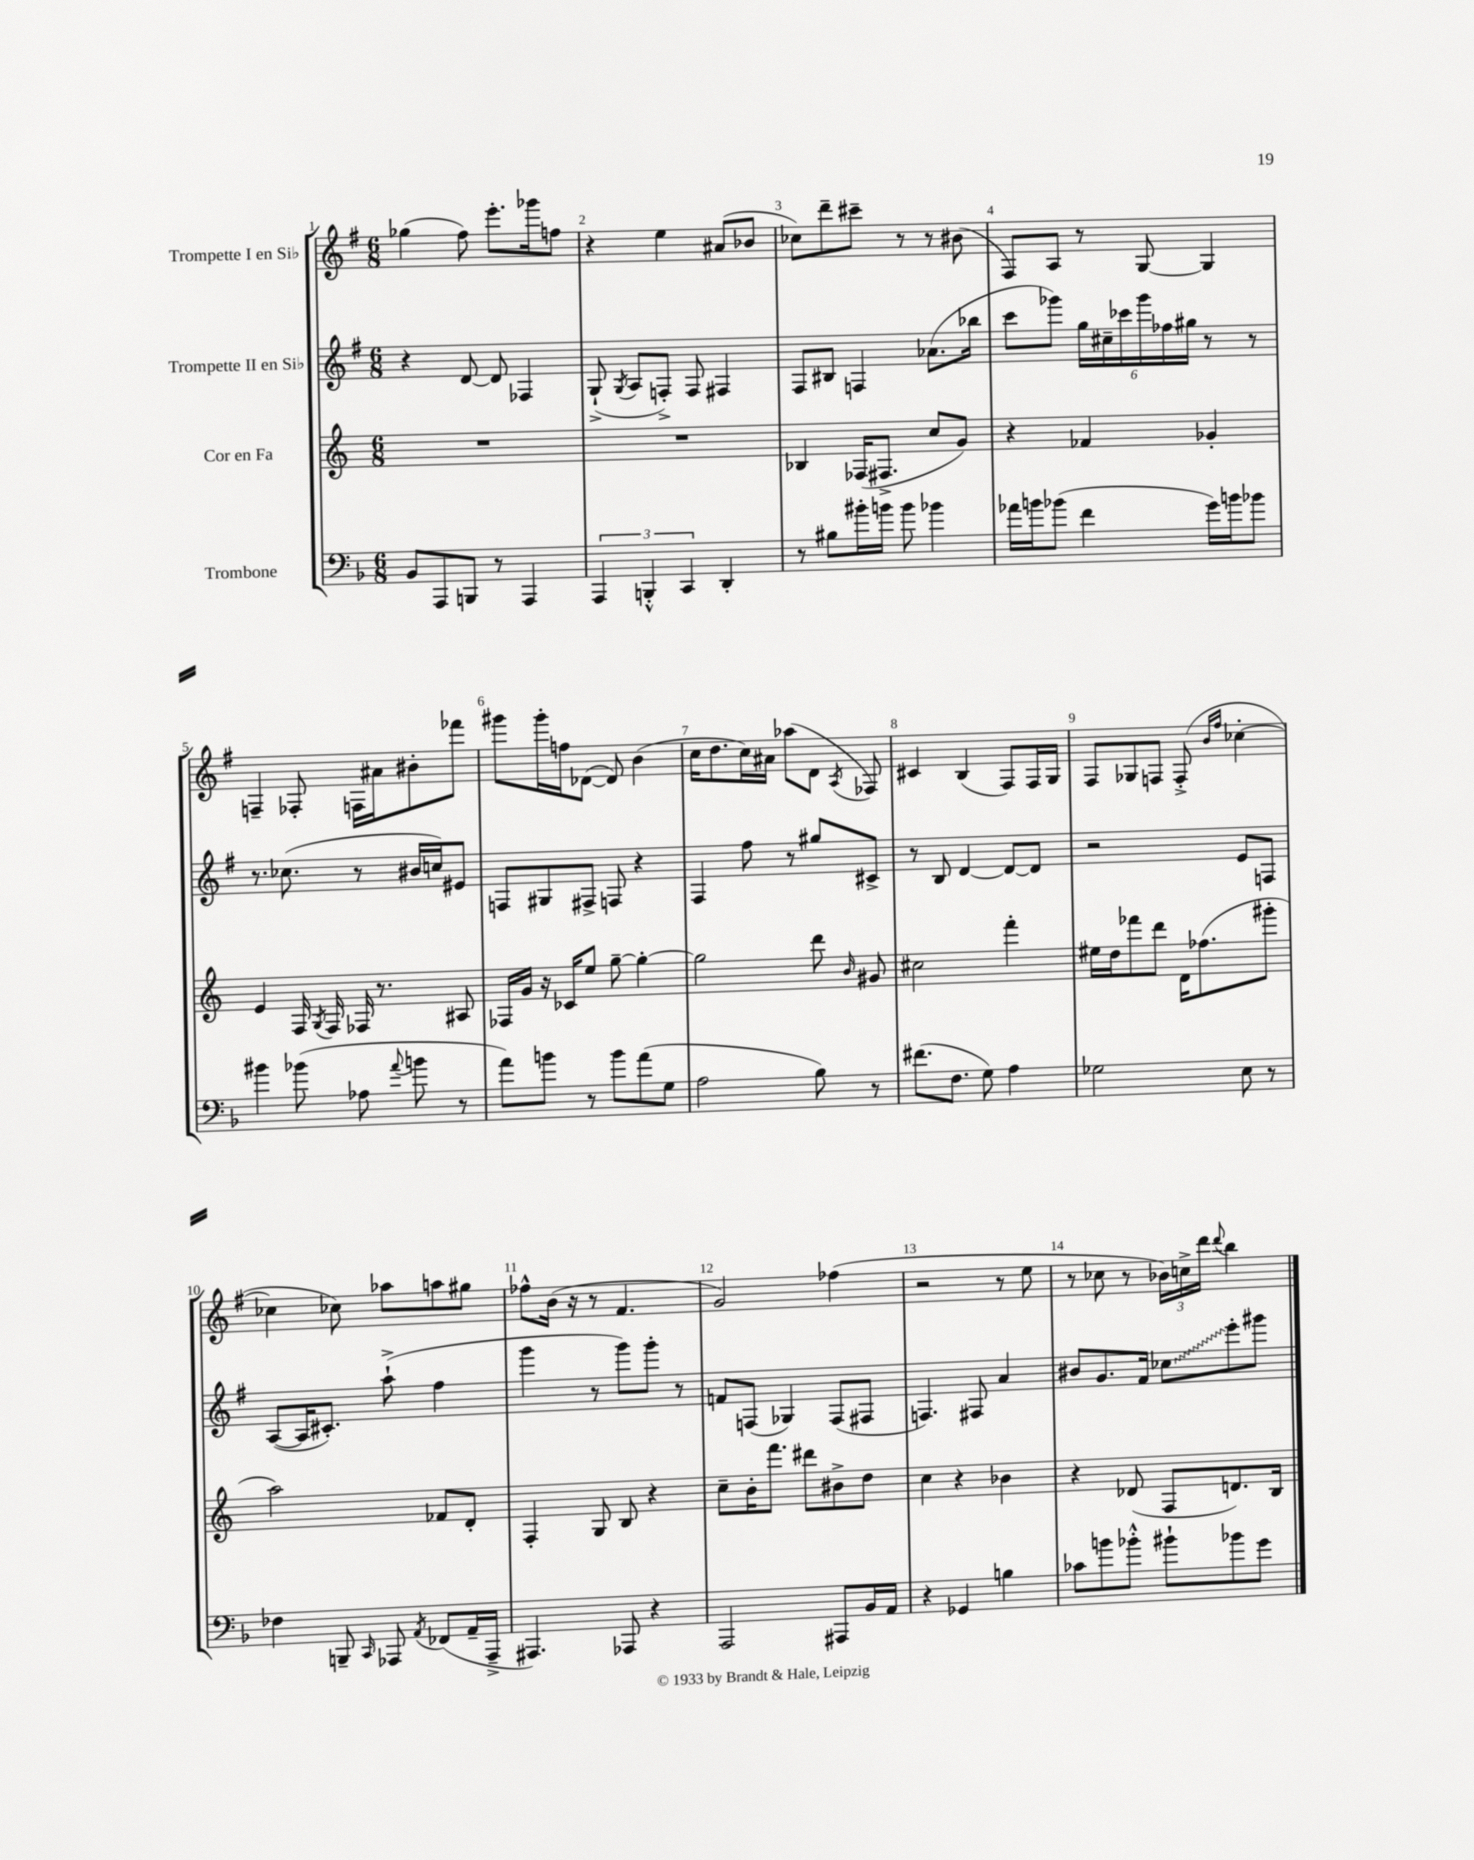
<<
\new StaffGroup <<
\new Staff = "s0" \with { instrumentName = "Trompette I en Sib" } {
    \clef treble \key g \major \numericTimeSignature \time 6/8
    \autoBeamOff ges''4( fis''8) e'''8.[-. ges'''16 f''8] |
    r4 e''4 ais'8[( bes'8] |
    ces''8[) d'''8-- cis'''8]-- r8 r8 bis'8( |
    fis8[) a8] r8 g8~ g4 |
    f4-- fes8-. f16[ ais'16 bis'8-. fes'''8] |
    gis'''8[ gis'''16-. f''16 des'8]~( des'8) b'4( |
    c''16[ d''8. c''16) ais'16] aes''8[( d'8] \acciaccatura { a8 } fes8) |
    cis'4 b4( fis8[) fis16 g16] |
    fis8[ ges8 f8] f8-.->( \grace { b'16[ fis''16] } ces''4~-. |
    ces''4 ces''8) aes''8[ a''8 gis''8] |
    fes''8[-^ b'16]( r16 r8 fis'4. |
    g'2) fes''4( |
    r2 r8 e''8 |
    r8 ces''8 r8 \tuplet 3/2 { bes'16[) c''16-> d'''16] } \appoggiatura { d'''8 } b''4 \bar "|." |
}
\new Staff = "s1" \with { instrumentName = "Trompette II en Sib" } {
    \clef treble \key g \major \numericTimeSignature \time 6/8
    \autoBeamOff r4 d'8~ d'8 fes4 |
    g8-!->( \acciaccatura { g8 } a8[ f8]-.->) f8 fis4 |
    fis8[ bis8] f4 aes'8.[( bes''16] |
    c'''8[ ges'''8]) \tuplet 6/4 { g''16[ cis''16-- ces'''16 ges'''16 fes''16 gis''16] } r8 r8 |
    r8. ces''8.( r8 bis'16[ c''16) eis'8] |
    f8[ gis8 fis8]-> f8 r4 |
    fis4 fis''8 r8 gis''8[ cis'8]-> |
    r8 b8 d'4~ d'8[~ d'8] |
    r2 e'8[ f8] |
    a8[~( a16 cis'8.]-.) a''8-!->( fis''4 |
    g'''4 r8 g'''8[) g'''8]-. r8 |
    f'8[ f8]( ges4) f8[( fis8] |
    f4.) fis8 a'4 |
    bis'8[ g'8. fis'16] \once \override Glissando.style = #'zigzag ces''8[\glissando e'''8-. gis'''8] \bar "|." |
}
\new Staff = "s2" \with { instrumentName = "Cor en Fa" } {
    \clef treble \key c \major \numericTimeSignature \time 6/8
    \autoBeamOff R2. |
    R2. |
    bes4 fes16[( fis8.]-> c''8[ g'8]) |
    r4 fes'4 ges'4-. |
    e'4 f16 \acciaccatura { g8 } f16 fes16 r8. ais8 |
    fes16[ g'16] r16 ces'16[ e''8] g''8~-- g''4~-. |
    g''2 d'''8 \grace { b'16 } gis'8 |
    cis''2 f'''4-. |
    eis''16[ d''16 fes'''8 d'''8] d'16[ fes''8.( gis'''8]-. |
    a''2) fes'8[ d'8]-. |
    f4-. g8 b8 r4 |
    c''8[-- b'16-. f'''8.] dis'''8[ bis'8-> d''8] |
    c''4 r4 bes'4 |
    r4 des'8( f8[ d'8.) b16] \bar "|." |
}
\new Staff = "s3" \with { instrumentName = "Trombone" } {
    \clef bass \key f \major \numericTimeSignature \time 6/8
    \autoBeamOff bes,8[ a,,8 b,,8] r8 a,,4 |
    \tuplet 3/2 { a,,4 b,,4-.-^ c,4 } d,4-. |
    r8 bis8[ bis'16-. b'16] b'8 bes'4 |
    aes'16[ b'16 bes'8]( f'4 g'16[) b'16 bes'8] |
    bis'4 bes'8( aes8 \appoggiatura { a'8 } b'8 r8 |
    a'8[) b'8] r8 b'8[ a'8( g8] |
    a2 bes8) r8 |
    fis'8.[( f8.] g8) a4 |
    ges2 e8 r8 |
    fes4 b,,8-- \grace { c,16 } aes,,8 \acciaccatura { a,8 } fes,8[( a,16-- aes,,16]---> |
    ais,,4.) aes,,8 r4 |
    a,,2 ais,,8[ bes,16 a,16] |
    r4 ges,4 b4 |
    ces'8[ b'8 bes'8]-.-^ bis'8[-! bes'8 g'8] \bar "|." |
}
>>
>>
\layout { \context { \Score \override BarNumber.break-visibility = ##(#f #t #t) barNumberVisibility = #all-bar-numbers-visible } }
